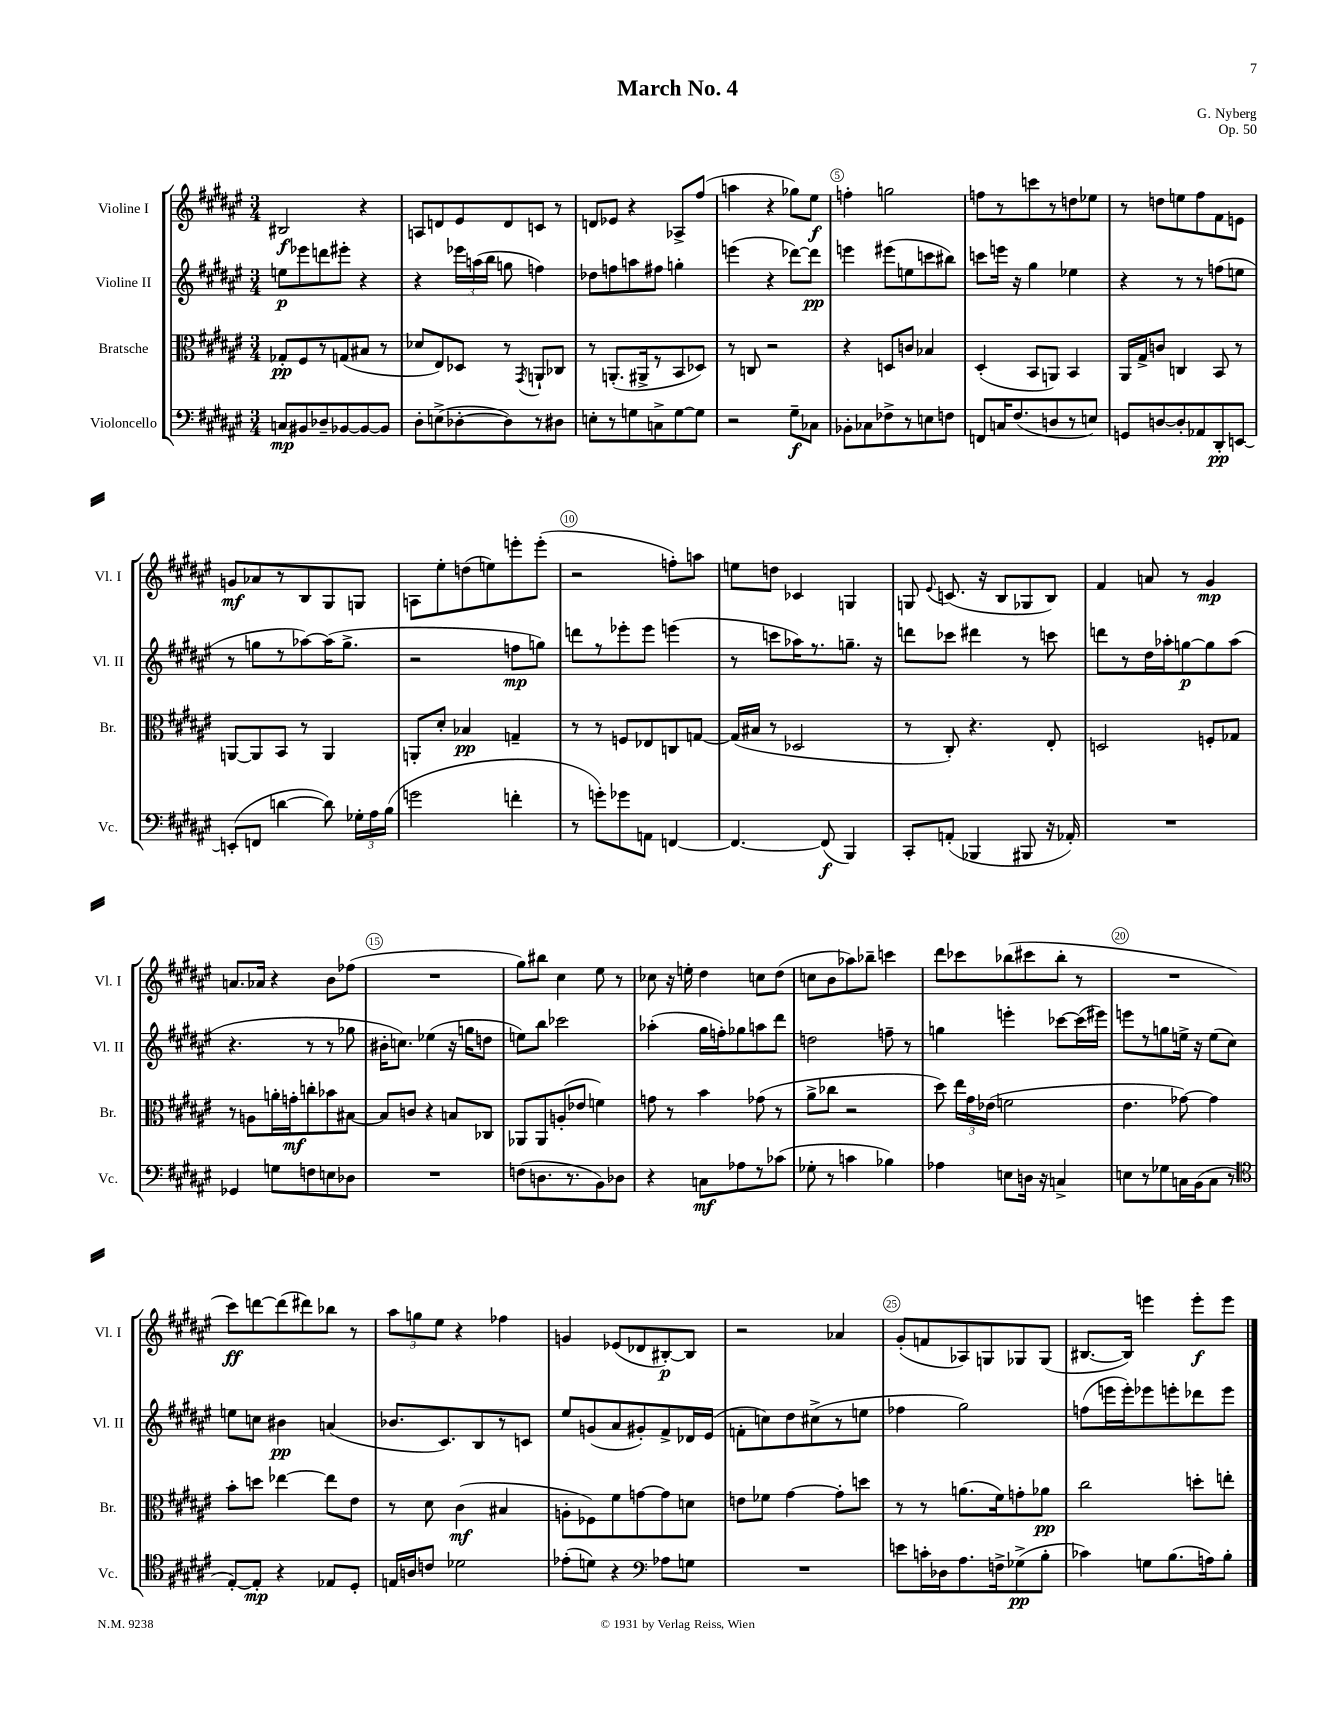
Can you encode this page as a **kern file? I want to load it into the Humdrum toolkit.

**kern	**kern	**kern	**kern
*staff4	*staff3	*staff2	*staff1
*clefF4	*clefC3	*clefG2	*clefG2
*k[f#c#g#d#a#e#]	*k[f#c#g#d#a#e#]	*k[f#c#g#d#a#e#]	*k[f#c#g#d#a#e#]
*M3/4	*M3/4	*M3/4	*M3/4
8C/L	8G-'/L	8ee\L	2B#/
8BB#/	8F#/	8eee-\	.
8D-~/	8r	8ddd\	.
[8BB-/	(8G/	8eee#'\J	.
8BB-/_	8B#/J	4r	4r
8BB-/]J	8r	.	.
=	=	=	=
8D#'\L	8d-/L	4r	8A/L
(8E^\	8E#/)	.	8d/
[8D-'\	8D-/J	24eee-\LL	8e#/
.	.	(24aa\	.
.	.	24bb\JJ	.
8D-\])	8r	8gg\	8d/
.	8qGG#/	.	.
8r	8AA`/L	4ff\)	8c/J
8D#\J	8C-/J	.	8r
=	=	=	=
8E'\L	8r	8dd-\L	8d/L
8r	(8.AA'/L	8ff\	8e-/J
8G\	.	8aa\	4r
.	16AA#^/k	.	.
8C^\	8r	8ff#\J	.
[8G\	8BB/	4gg'\	8A-^/L
8G\]J	8D-/J)	.	(8ff#/J
=	=	=	=
2r	8r	(4eee\	4aa\
.	8C/	.	.
.	2r	4r	4r
8G#~\L	.	[8ddd-\L)	8gg-\L)
8C-\J	.	8ddd-\]J	8ee#\J
=	=	=	=
8BB-'\L	4r	4eee\	4ff'\
8C-\	.	.	.
8F-^\	8D/L	(8eee#\L	2gg\
8r	8c/J	8ee\	.
8E\	4B-/	8ccc\	.
8F\J	.	8bb#\J)	.
=	=	=	=
8FF/L	(4D#'/	8ccc\L	8ff\L
16C/K	.	16eee\Jk	8r
(8.F#/	.	16r	.
.	8BB/L	4gg#\	8ccc\
8D/	8AA/J)	.	8r
8r	4BB/	4ee-\	8dd\
8E/J)	.	.	8ee-\J
=	=	=	=
8GG/L	16AA#/LL	4r	8r
.	16G#^/J	.	.
[8D/	8c/J	.	8dd\L
8D'/]	4C/	8r	8ee\
8AA-/	.	8r	8ff#\
8DD#'/	8BB/	(8ff\L	8f#\
[8EE/J	8r	8ee\J	8e\J
=	=	=	=
(8EE'/]L	[8AA/L	8r	8g/L
8FF/J	8AA/]	8gg\L	8a-/
[4d\	8BB/J	8r	8r
.	8r	[8aa-\)	8B/
8d\])	4AA/	(16aa-\]K	8G#/
.	.	8.gg^\J	.
24G-'\LL	.	.	8G/J
24A#\	.	.	.
(24B\JJ	.	.	.
=	=	=	=
2g\	8AA'/L	2r	8A\L
.	8d#'/J	.	8ee#'\
.	4B-/	.	(8dd\
.	.	.	8ee\)
4f'\	4G~/	8ff\L	8eee'\
.	.	8gg\J)	(8eee'\J
=	=	=	=
8r	8r	8ddd\L	2r
8g'\L)	8r	8r	.
8g-\	8F/L	8eee-'\	.
8AA\J	8E-/	8eee-\J	.
[4FF/	8C/	(4eee\	8ff'\L)
.	[8G/J	.	8aa\J
=	=	=	=
4.FF/_	(16G/]LL	8r	8ee\L
.	16B#/JJ	.	.
.	8r	8ccc\L	8dd\J
.	2D-/	16aa-\K)	4c-/
.	.	8.r	.
(8FF/]	.	.	.
4BBB/)	.	8.gg~\J	4G/
.	.	16r	.
=	=	=	=
8CC#'/L	8r	8ddd\L	8G/
.	.	.	8qqe#/
(8AA'/J	8C#'/)	8ccc-\J	(8.c/
4BBB-/	4.r	4ddd#\	.
.	.	.	16r
.	.	.	8B/L
8BBB#/	.	8r	8G-/
16r	8E#'/	8ccc\	8B/J)
16AA-'/)	.	.	.
=	=	=	=
2.r	2D/	8ddd\L	4f#/
.	.	8r	.
.	.	16dd#\L	8a/
.	.	16aa-'\J	.
.	.	[8gg\	8r
.	8F'/L	8gg\]	4g#/
.	8G-/J	(8aa-\J	.
=	=	=	=
4GG-/	8r	4.r	8.a/L
.	8A\L	.	.
.	.	.	16a-/Jk
8G\L	16a'\L	.	4r
.	16g'\J	.	.
8F\	8cc'\	8r	.
8E\	8b-\	8r	8b\L
8D-\J	[8B#\J	8gg-\	(8ff-\J
=	=	=	=
2.r	8B#/]L	16b#'\LK	2.r
.	.	8.cc\J)	.
.	8c/J	.	.
.	4r	(4ee-\	.
.	8B/L	16r	.
.	.	16gg\LK	.
.	8C-/J	8dd\J	.
=	=	=	=
(8F\L	8AA-/L	8ee\L)	8gg#\L)
8.D\	8AA-/	8bb\J	8bb#\J
.	(8A'/	2ccc-\	4cc#\
8.r	.	.	.
.	8e-/J	.	.
8BB\)	4f\)	.	8ee#\
8D-\J	.	.	8r
=	=	=	=
4r	8g\	(4aa-'\	8cc-\
.	8r	.	16r
.	.	.	16ee'\
8C\L	4b\	16gg#\LL	4dd#\
.	.	16ff'\J)	.
8A-\	.	8gg-\	.
8r	(8g-\	8aa\	8cc\L
(8c-\J	8r	8ddd#\J	(8dd#\J
=	=	=	=
8G-'\	8a#^\L	2dd\	8cc\L
8r	8cc-\J	.	8b\
4c\	2r	.	8aa-\)
.	.	.	8bb-~\J
4B-\)	.	8ff~\	4ccc\
.	.	8r	.
=	=	=	=
4A-\	8dd#\)	4gg\	8ddd#\L
.	24ee#\LL	.	8ccc-\
.	24g#\	.	.
.	(24e-\JJ	.	.
8E\L	2f\	4eee'\	(8bb-\
16D\Jk	.	.	8ccc#\
16r	.	.	.
4C^/	.	[8ccc-\L	8bb-'\J
.	.	(16ccc-\]L	8r
.	.	16eee#\JJ)	.
=	=	=	=
8E\L	4.e#\	8eee\L	2.r
8r	.	8r	.
8G-\	.	8gg\	.
16C\L	[8g-\)	16ee^\Jk	.
(16BB\J	.	16r	.
8C\J	4g-\]	(8ee\L	.
8r	.	8cc#\J)	.
=	=	=	=
*clefC4	*	*	*
[8E#'/L)	8b'\L	8ee\L	8ccc#\L)
8E#'/]J	8dd\J	8cc\J	[8ddd\
4r	[4ee-\	4b#\	(8ddd\]
.	.	.	8ddd#\)
8E-/L	8ee-\]L	(4a/	8bb-\J
8D#'/J	8e#\J	.	8r
=	=	=	=
16E/LL	8r	8.b-/L	12aa#\L
16A/J	.	.	.
.	.	.	12gg\
8c/J	8d#\	.	.
.	.	.	12ee#\J
.	.	8.c#/)	.
2d-\	(4c#\	.	4r
.	.	8B/	.
.	4B#/	8r	4ff-\
.	.	8c/J	.
=	=	=	=
(8e-'\L	8A'\L	8ee#/L	4g/
8d\J)	8F-\)	(8g/	.
4r	8f#\	8a#/	(8e-/L
.	[8g\	8g#'/)	8d-/
*clefF4	*	*	*
8A-\L	8g\]	8f#^/	[8B#'/)
8G\J	8d\J	16d-/L	8B#/]J
.	.	(16e#/JJ	.
=	=	=	=
2.r	8e\L	8f'\L	2r
.	8f-\J	8cc\)	.
.	[4g#\	8dd#\	.
.	.	(8cc#^\	.
.	8g#'\]L	8r	4a-/
.	8dd\J	8ee\J	.
=	=	=	=
8e\L	8r	4ff-\	(8g#'/L
16c'\L	8r	.	8f/
16D-\J	.	.	.
8.A#\	(8.a\L	2gg#\)	8A-/)
.	.	.	8G/
16F^\k	16f#\k)	.	.
(8G-^\	8g'\	.	8G-/
8B'\J	8a-\J	.	(8G-/J
=	=	=	=
4c-\)	2cc#\	(8ff\L	[8.B#/L
.	.	16eee\L	.
.	.	16eee'\J)	16B#/]Jk)
8G\L	.	8eee-\	4eee\
(8.B\	.	8eee'\	.
.	8dd'\L	8ddd-\	8eee'\L
16A\k)	.	.	.
8B'\J	8ee'\J	8eee\J	8eee\J
==	==	==	==
*-	*-	*-	*-
